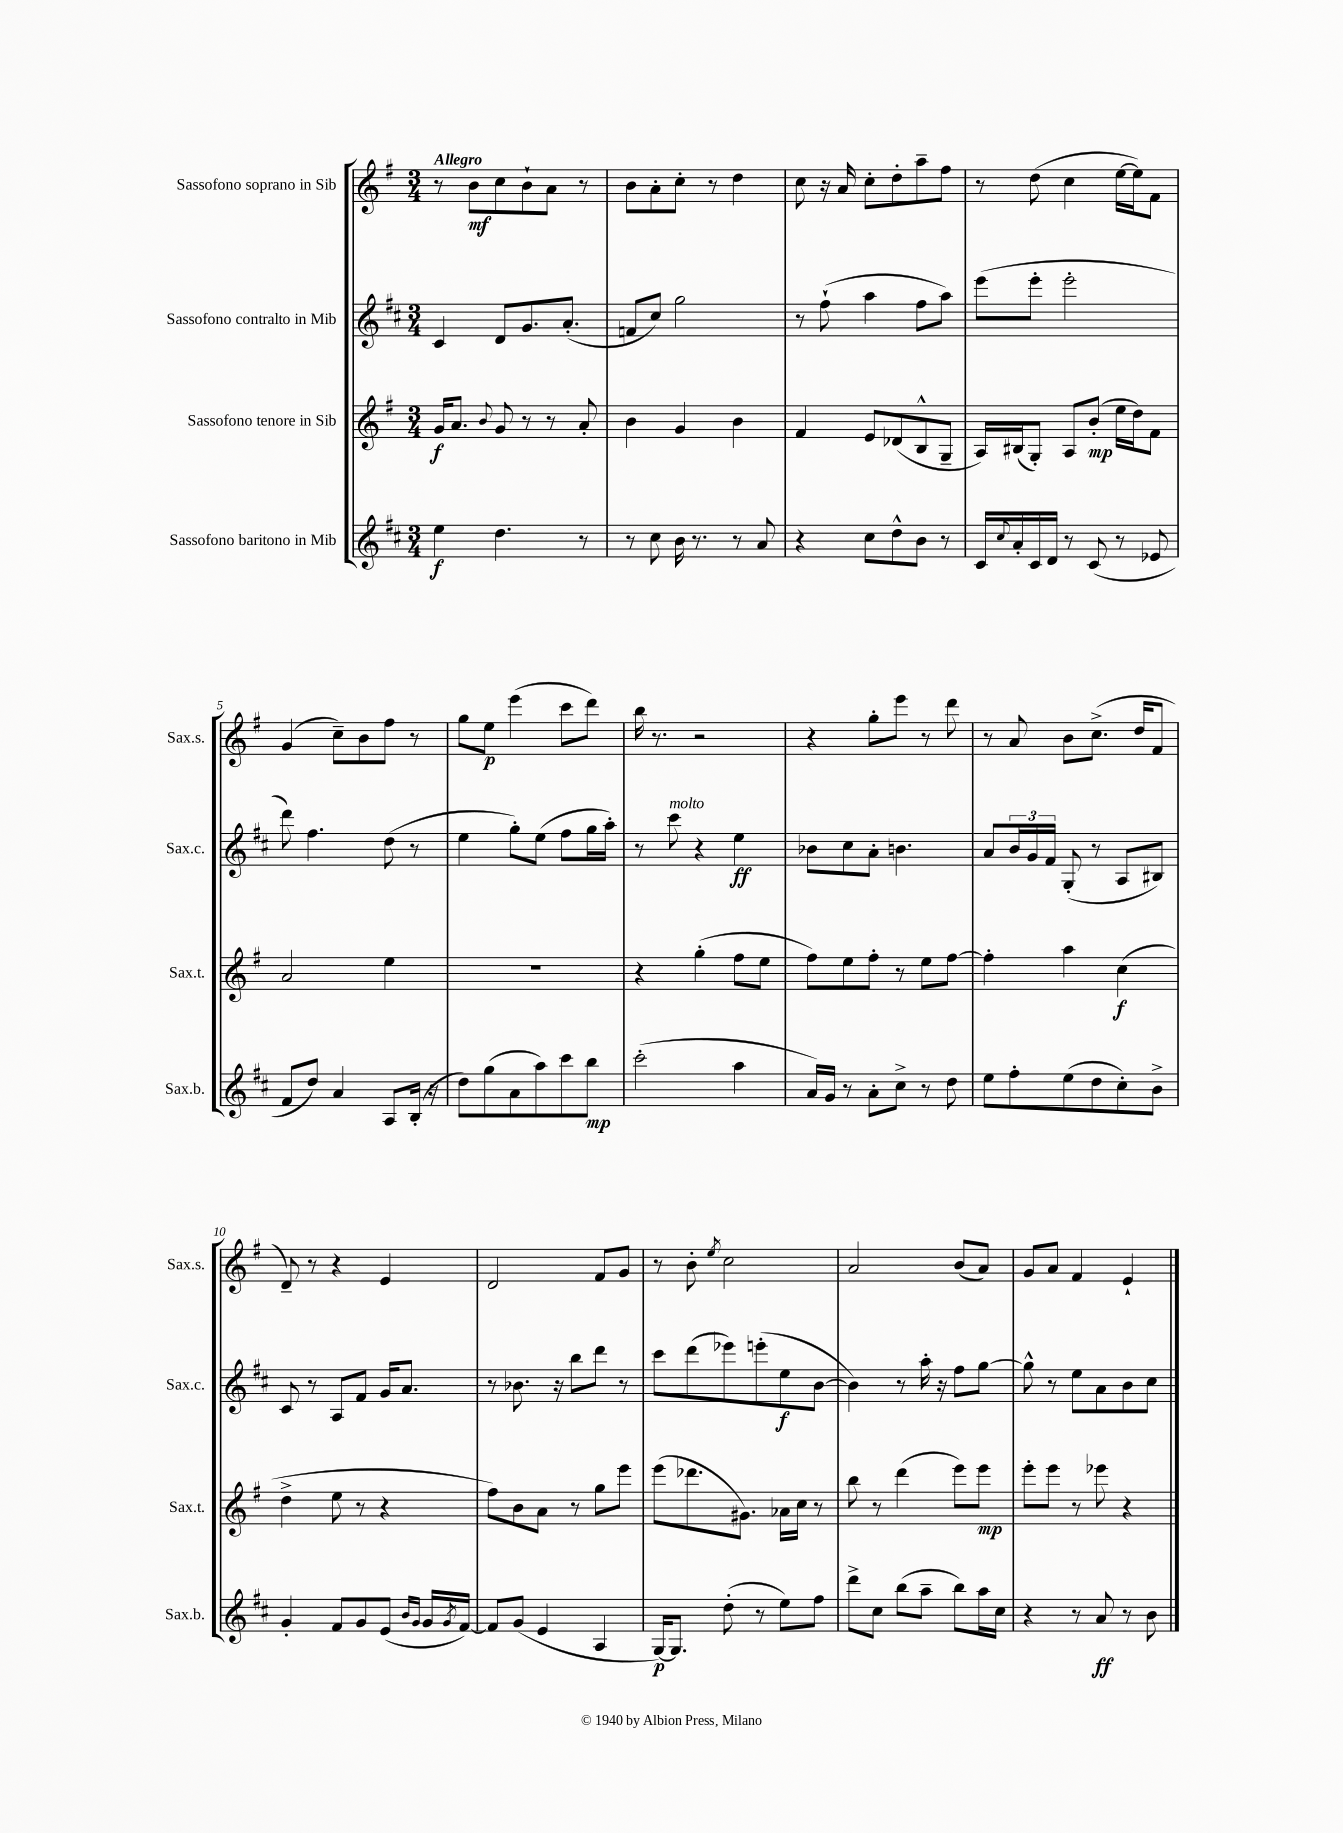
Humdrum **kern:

**kern	**dynam	**kern	**dynam	**kern	**dynam	**kern	**dynam
*part4	*part4	*part3	*part3	*part2	*part2	*part1	*part1
*staff4	*staff4	*staff3	*staff3	*staff2	*staff2	*staff1	*staff1
*I"Sassofono baritono in Mib	*	*I"Sassofono tenore in Sib	*	*I"Sassofono contralto in Mib	*	*I"Sassofono soprano in Sib	*
*I'Sax.b.	*	*I'Sax.t.	*	*I'Sax.c.	*	*I'Sax.s.	*
*clefG2	*	*clefG2	*	*clefG2	*	*clefG2	*
*k[f#c#]	*	*k[f#]	*	*k[f#c#]	*	*k[f#]	*
*M3/4	*	*M3/4	*	*M3/4	*	*M3/4	*
=1	=1	=1	=1	=1	=1	=1	=1
!	!	!	!	!	!	!LO:TX:a:B:t=Allegro	!
4ee\	f	16g/KL	f	4c#/	.	8r	.
.	.	8.a/J	.	.	.	.	.
.	.	.	.	.	.	8b\L	mf
.	.	8qqb/	.	.	.	.	.
4.dd\	.	8g/	.	8d/L	.	8cc\	.
.	.	8r	.	8.g/	.	8b`\	.
.	.	8r	.	.	.	8a\J	.
.	.	.	.	(8.a'/J	.	.	.
8r	.	8a'/	.	.	.	8r	.
=2	=2	=2	=2	=2	=2	=2	=2
8r	.	4b\	.	8fn/L	.	8b\L	.
8cc#\	.	.	.	8cc#/J)	.	8a'\	.
16b\	.	4g/	.	2gg\	.	8cc'\J	.
8.r	.	.	.	.	.	.	.
.	.	.	.	.	.	8r	.
8r	.	4b\	.	.	.	4dd\	.
8a/	.	.	.	.	.	.	.
=3	=3	=3	=3	=3	=3	=3	=3
4r	.	4f#/	.	8r	.	8cc\	.
.	.	.	.	(8ff#`\	.	16r	.
.	.	.	.	.	.	16a/	.
8cc#\L	.	8e/L	.	4aa\	.	8cc'\L	.
8dd^^\	.	(8d-X/	.	.	.	8dd'\	.
8b\J	.	8B^^/	.	8ff#\L	.	8aa~\	.
8r	.	8G~/J	.	8aa\J)	.	8ff#\J	.
=4	=4	=4	=4	=4	=4	=4	=4
16c#/LL	.	16A/LL)	.	(8eee\L	.	8r	.
8qqcc#/	.	.	.	.	.	.	.
16a'/	.	(16B#X/J	.	.	.	.	.
16c#/	.	8G'/J)	.	8eee'\J	.	(8dd\	.
16d/JJ	.	.	.	.	.	.	.
8r	.	8A/L	.	2eee'\	.	4cc\	.
(8c#/	.	(8b'/J	mp	.	.	.	.
8r	.	16ee\LL	.	.	.	[16ee\LL	.
.	.	16dd\J)	.	.	.	16ee\J])	.
8e-X/	.	8f#\J	.	.	.	8f#\J	.
!!LO:LB:g=z
=5	=5	=5	=5	=5	=5	=5	=5
8f#/L	.	2a/	.	8ddd\)	.	(4g/	.
8dd/J)	.	.	.	4.ff#\	.	.	.
4a/	.	.	.	.	.	8cc~\L)	.
.	.	.	.	.	.	8b\	.
8A/L	.	4ee\	.	(8dd\	.	8ff#\J	.
(16B'/Jk	.	.	.	8r	.	8r	.
16r	.	.	.	.	.	.	.
=6	=6	=6	=6	=6	=6	=6	=6
8dd\L)	.	2.r	.	4ee\	.	8gg\L	.
(8gg\	.	.	.	.	.	8ee\J	p
8a\	.	.	.	8gg'\L)	.	(4eee\	.
8aa\)	.	.	.	(8ee\J	.	.	.
8ccc#\	.	.	.	8ff#\L	.	8ccc\L	.
8bb\J	mp	.	.	16gg\L	.	8ddd\J)	.
.	.	.	.	16aa'\JJ)	.	.	.
=7	=7	=7	=7	=7	=7	=7	=7
(2ccc#'\	.	4r	.	8r	.	16bb\	.
.	.	.	.	.	.	8.r	.
!	!	!	!	!LO:TX:a:i:t=molto	!	!	!
.	.	.	.	8ccc#\	.	.	.
.	.	(4gg'\	.	4r	.	2r	.
4aa\	.	8ff#\L	.	4ee\	ff	.	.
.	.	8ee\J	.	.	.	.	.
=8	=8	=8	=8	=8	=8	=8	=8
16a/LL)	.	8ff#\L)	.	8b-X\L	.	4r	.
16g/JJ	.	.	.	.	.	.	.
8r	.	8ee\	.	8cc#\	.	.	.
8a'\L	.	8ff#'\J	.	8a'\J	.	8gg'\L	.
8cc#^\J	.	8r	.	4.bn\	.	8eee\J	.
8r	.	8ee\L	.	.	.	8r	.
8dd\	.	[8ff#\J	.	.	.	8ddd\	.
=9	=9	=9	=9	=9	=9	=9	=9
8ee\L	.	4ff#'\]	.	8a/L	.	8r	.
8ff#'\	.	.	.	24b/L	.	8a/	.
.	.	.	.	24g/	.	.	.
.	.	.	.	24f#/JJ	.	.	.
(8ee\	.	4aa\	.	(8G'/	.	8b\L	.
8dd\	.	.	.	8r	.	(8.cc^\J	.
8cc#'\)	.	(4cc\	f	8A/L	.	.	.
.	.	.	.	.	.	16dd/KL	.
8b^\J	.	.	.	8B#X/J)	.	8f#/J	.
!!LO:LB:g=z
=10	=10	=10	=10	=10	=10	=10	=10
4g'/	.	4dd^\	.	8c#/	.	8d~/)	.
.	.	.	.	8r	.	8r	.
8f#/L	.	8ee\	.	8A/L	.	4r	.
8g/	.	8r	.	8f#/J	.	.	.
(8e/J	.	4r	.	16g/KL	.	4e/	.
.	.	.	.	8.a/J	.	.	.
16qqb/LL	.	.	.	.	.	.	.
16qqg/JJ	.	.	.	.	.	.	.
16g/LL	.	.	.	.	.	.	.
8qg/	.	.	.	.	.	.	.
[16f#/JJ)	.	.	.	.	.	.	.
=11	=11	=11	=11	=11	=11	=11	=11
8f#/L]	.	8ff#\L)	.	8r	.	2d/	.
(8g/J	.	8b\	.	8.b-X\	.	.	.
4e/	.	8a\J	.	.	.	.	.
.	.	.	.	16r	.	.	.
.	.	8r	.	8bb\L	.	.	.
4A/	.	8gg\L	.	8ddd\J	.	8f#/L	.
.	.	8eee\J	.	8r	.	8g/J	.
=12	=12	=12	=12	=12	=12	=12	=12
[16G/KL)	p	(8eee\L	.	8ccc#\L	.	8r	.
8.G/J]	.	.	.	.	.	.	.
.	.	8.ddd-X\	.	(8ddd\	.	8b'\	.
.	.	.	.	.	.	8qee/	.
(8dd'\	.	.	.	8eee-X\)	.	2cc\	.
.	.	8.g#X\J)	.	.	.	.	.
8r	.	.	.	(8eeen'\	.	.	.
8ee\L)	.	16a-X\LL	.	8ee\	f	.	.
.	.	16cc\JJ	.	.	.	.	.
8ff#\J	.	8r	.	[8b\J	.	.	.
=13	=13	=13	=13	=13	=13	=13	=13
8ddd^\L	.	8bb\	.	4b\])	.	2a/	.
8cc#\J	.	8r	.	.	.	.	.
(8bb\L	.	(4ddd\	.	8r	.	.	.
8aa~\J	.	.	.	16aa'\	.	.	.
.	.	.	.	16r	.	.	.
8bb\L)	.	8eee\L)	.	8ff#\L	.	(8b/L	.
16aa\L	.	8eee\J	mp	[8gg\J	.	8a/J)	.
16cc#\JJ	.	.	.	.	.	.	.
=14	=14	=14	=14	=14	=14	=14	=14
4r	.	8eee'\L	.	8gg^^\]	.	8g/L	.
.	.	8eee\J	.	8r	.	8a/J	.
8r	.	8r	.	8ee\L	.	4f#/	.
8a/	ff	8eee-X\	.	8a\	.	.	.
8r	.	4r	.	8b\	.	4e`/	.
8b\	.	.	.	8cc#\J	.	.	.
==	==	==	==	==	==	==	==
*-	*-	*-	*-	*-	*-	*-	*-
